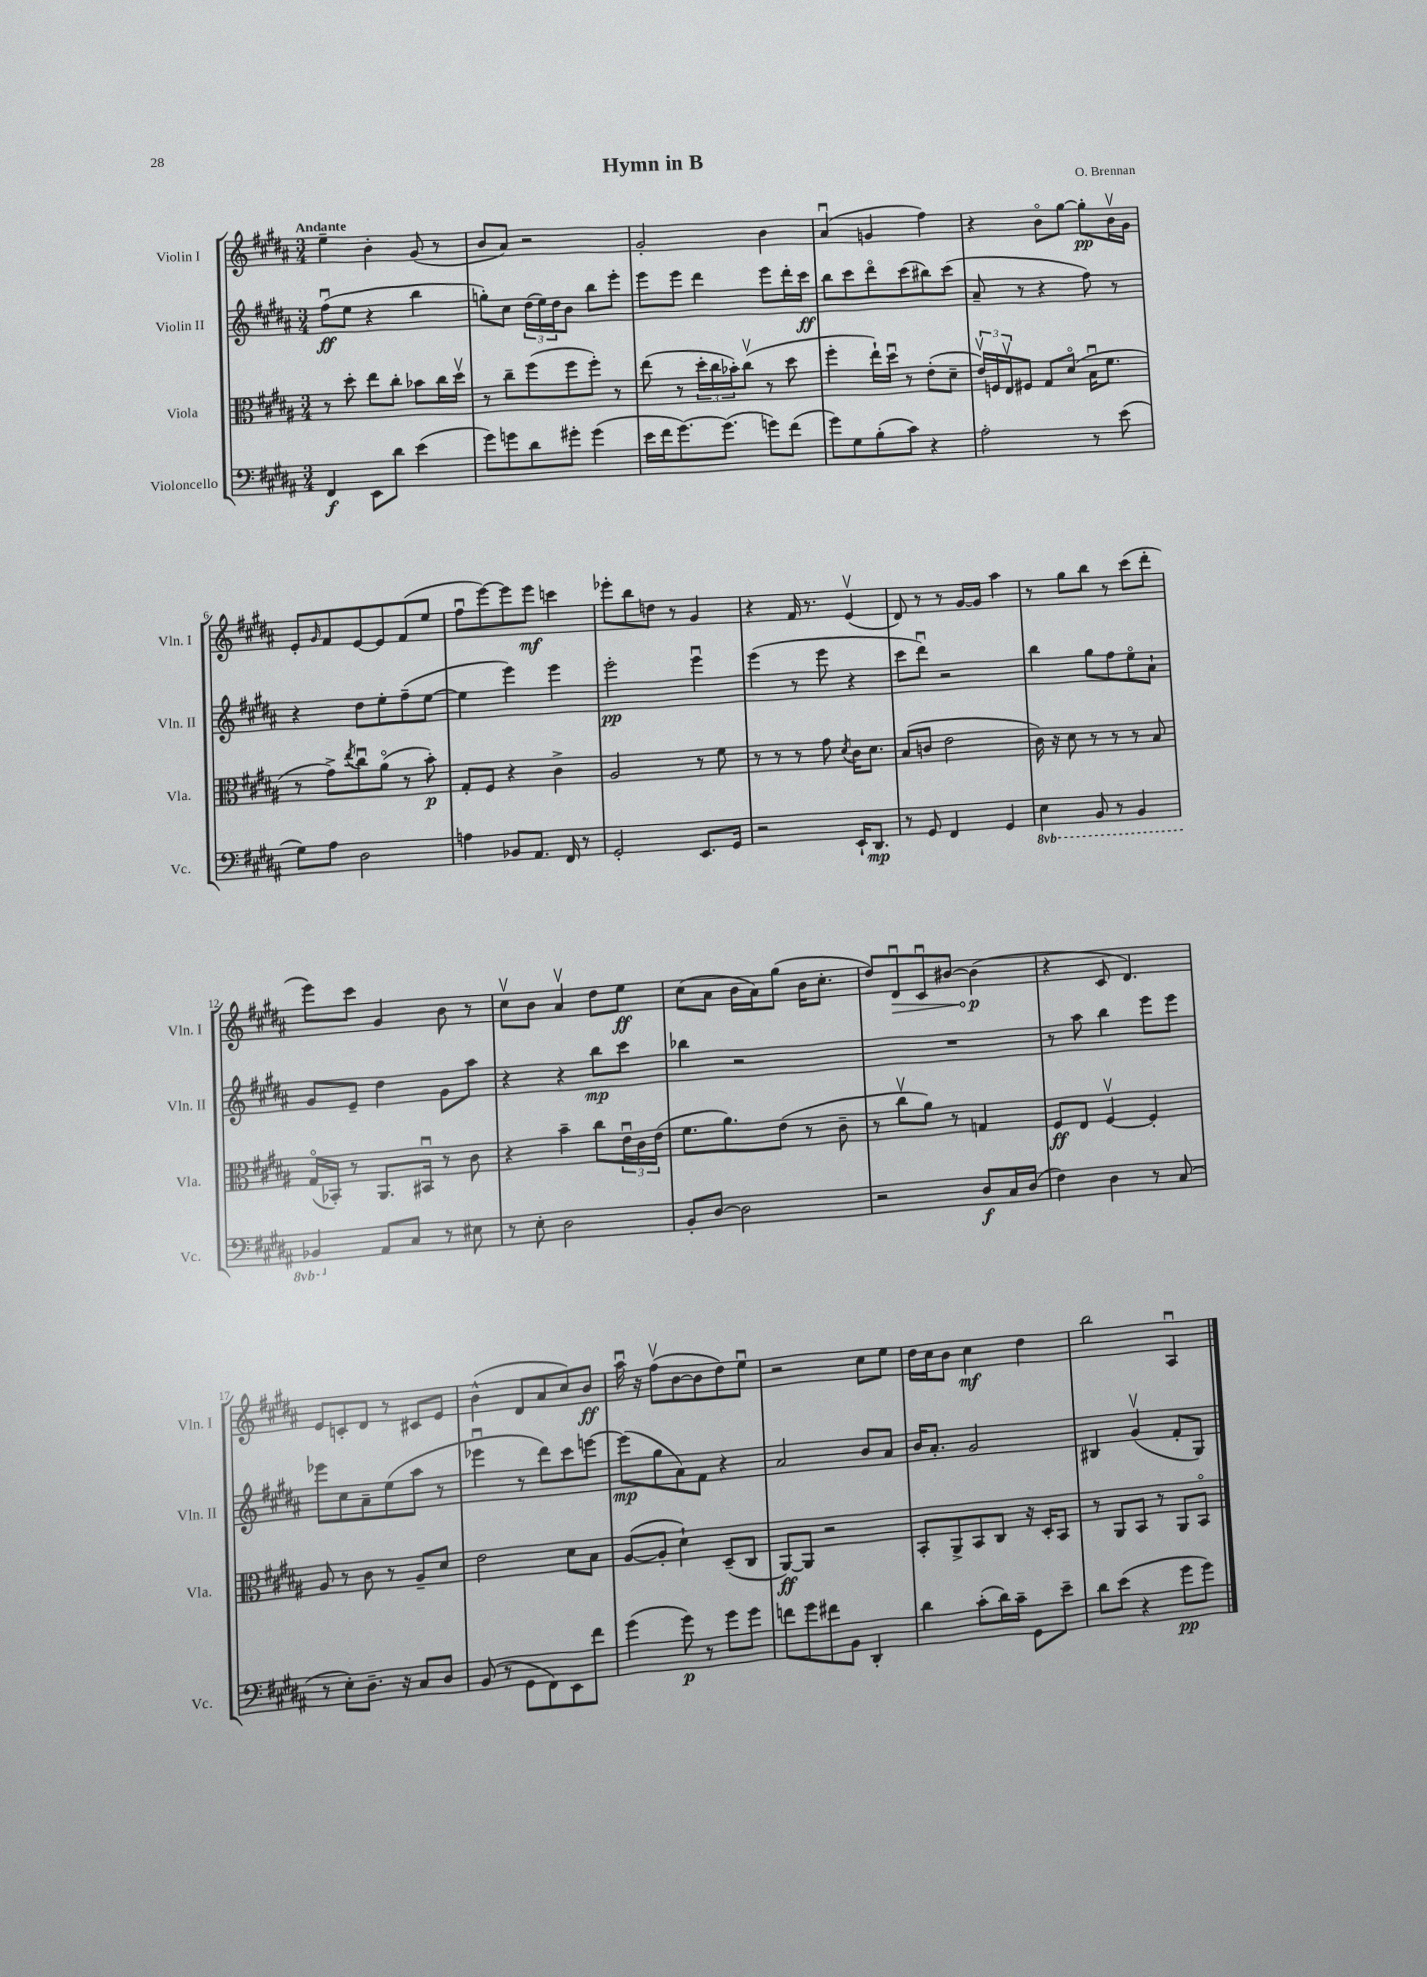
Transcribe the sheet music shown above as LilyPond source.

\header { title = "Hymn in B" composer = "O. Brennan" }
<<
\new StaffGroup <<
\new Staff = "s0" \with { instrumentName = "Violin I" shortInstrumentName = "Vln. I" } {
    \clef treble \key b \major \numericTimeSignature \time 3/4 \tempo "Andante"
    e''4-- b'4-. gis'8( r8 |
    b'8 ais'8) r2 |
    gis'2-. b'4 |
    ais'4\downbow( g'4 fis''4) |
    r4 b'8\flageolet gis''8~ gis''8-.\pp b'16\upbow gis'16 |
    e'8-. \grace { gis'16 } fis'8 e'8~ e'8 fis'8( e''8 |
    fis''8\downbow e'''8~) e'''8 e'''8\mf c'''4 |
    ees'''8-. b''8 d''8 r8 gis'4 |
    r4 fis'16 r8. e'4\upbow( |
    dis'8) r8 r8 gis'16~ gis'16 ais''4 |
    r8 gis''8 b''8 r8 cis'''8( dis'''8-. |
    e'''8) cis'''8 gis'4 b'8 r8 |
    cis''8\upbow b'8 ais'4\upbow dis''8 e''8\ff |
    cis''8( ais'8 b'16 ais'16) gis''8( b'16 cis''8.-. |
    dis''8) \once \override Hairpin.circled-tip = ##t dis'8\downbow\> cis'8\downbow bis'8~ bis'4\p\!( |
    r4 cis'8 dis'4.) |
    e'8 c'8-. dis'8 r8 cis'8 e'8 |
    b'4-^( dis'8 ais'8 cis''8) b'8\ff |
    ais''16\downbow r16 fis''8\upbow( b'8~ b'8 dis''8) e''8\downbow |
    r2 cis''8 e''8 |
    dis''16 cis''16 b'8 cis''4\mf dis''4 |
    b''2 ais4\downbow \bar "|." |
}
\new Staff = "s1" \with { instrumentName = "Violin II" shortInstrumentName = "Vln. II" } {
    \clef treble \key b \major \numericTimeSignature \time 3/4
    fis''8\downbow\ff( e''8 r4 b''4 |
    g''8-.) cis''8 \tuplet 3/2 { dis''16( e''16) dis''16 } b'8 b''8 e'''8-. |
    e'''8 e'''8 dis'''4 e'''8 dis'''16-. cis'''16\ff |
    b''8 cis'''8 dis'''8\flageolet cis'''8( bis''8) cis'''8( |
    ais'8-- r8 r4 fis''8) r8 |
    r4 dis''8 e''8-. fis''8--( e''8~ |
    e''4 e'''4) e'''4 |
    e'''2-.\pp e'''4\downbow |
    e'''4( r8 e'''8 r4 |
    cis'''8 dis'''8\downbow) r2 |
    b''4 gis''8 fis''8 e''8\flageolet ais'8-! |
    gis'8 e'8-- dis''4 gis'8 ais''8 |
    r4 r4 b''8\mp cis'''8 |
    bes''4 r2 |
    R2. |
    r8 ais''8 b''4 e'''8 e'''8 |
    ees'''8 cis''8 ais'8-- e''8( ais''8 r8 |
    ees'''4\downbow r8 dis'''8) cis'''8 e'''8~ |
    e'''8\mp( gis''8 ais'8) fis'8 r4 |
    ais'2 b'8 ais'8 |
    b'16 ais'8.-. gis'2 |
    bis4 gis'4\upbow( fis'8-. gis8) \bar "|." |
}
\new Staff = "s2" \with { instrumentName = "Viola" shortInstrumentName = "Vla." } {
    \clef alto \key b \major \numericTimeSignature \time 3/4
    r8 dis''8-. e''8 cis''8-. bes'8 cis''16 dis''16\upbow |
    r8 cis''8-- fis''8( fis''8 fis''8-.) r8 |
    e''8( r8 \tuplet 3/2 { dis''16-. cis''16 bes'16-.) } cis''8\upbow( r8 dis''8 |
    fis''4-. e''16-!) dis''16\downbow r8 e'8-.( dis'8-- |
    \tuplet 3/2 { e'16\upbow) f16 e16\upbow } fis8 gis8 dis'8\flageolet( b16\downbow fis'8. |
    r8 gis'8->) \acciaccatura { e''8 } cis''8\downbow ais'8\flageolet( r8 b'8-.\p) |
    gis8-. fis8 r4 cis'4-> |
    ais2 r8 fis'8 |
    r8 r8 r8 gis'8 \acciaccatura { dis'8 } cis'16 dis'8. |
    b8( c'8 e'2 |
    cis'16) r16 dis'8 r8 r8 r8 b8 |
    gis16\flageolet( bes,16-.) r8 ais,8. bis,16\downbow r8 cis'8 |
    r4 b'4-- cis''8 \tuplet 3/2 { e'16\downbow cis'16 e'16( } |
    fis'8. ais'8.) e'8( r8 cis'8-- |
    r8 cis''8\upbow ais'8) r8 g4 |
    fis8\ff e8 fis4~\upbow fis4-. |
    ais8 r8 cis'8 r8 ais8-- dis'8 |
    e'2 dis'8 b8 |
    ais8~( ais8-. dis'4-!) dis8--( cis8 |
    ais,8~\ff) ais,8 r2 |
    b,8-. ais,8-> b,8 cis8 r16 dis16-. b,8 |
    r8 ais,8 b,8 r8 ais,8 b,8\flageolet \bar "|." |
}
\new Staff = "s3" \with { instrumentName = "Violoncello" shortInstrumentName = "Vc." } {
    \clef bass \key b \major \numericTimeSignature \time 3/4 \set Staff.ottavationMarkups = #ottavation-simple-ordinals
    fis,4\f e,8 dis'8 e'4( |
    gis'8) g'8 dis'8 gis'8-. gis'4( |
    e'16 fis'16 gis'8.~) gis'8.( g'8) fis'8( |
    gis'8) gis8 b8-.( cis'8) r4 |
    ais2-. r8 e'8( |
    gis8) ais8 dis2 |
    a4 bes,8 ais,8. fis,16 r8 |
    gis,2-. e,8. gis,16 |
    r2 e,16-! dis,8.\mp |
    r8 gis,8 fis,4 gis,4 |
    \ottava #-1 e,4 b,,8 r8 b,,4 |
    bes,,4 \ottava #0 ais,8 cis8 r8 eis8 |
    r8 e8-. dis2 |
    b,8-. dis8~ dis2 |
    r2 dis8\f cis16 dis16( |
    fis4) dis4 r8 cis8( |
    r8 e8-.) dis8.-- r16 cis8 dis8 |
    b,8( r8 gis,8 fis,8) e,8 fis'8 |
    gis'4( gis'8\p) r8 gis'8 gis'8 |
    f'8 gis'8 fis'8 b,8 dis,4-. |
    dis'4 cis'8-.( dis'16) cis'16-- gis,8 e'8-- |
    dis'8 e'8( r4 gis'8\pp gis'8) \bar "|." |
}
>>
>>
